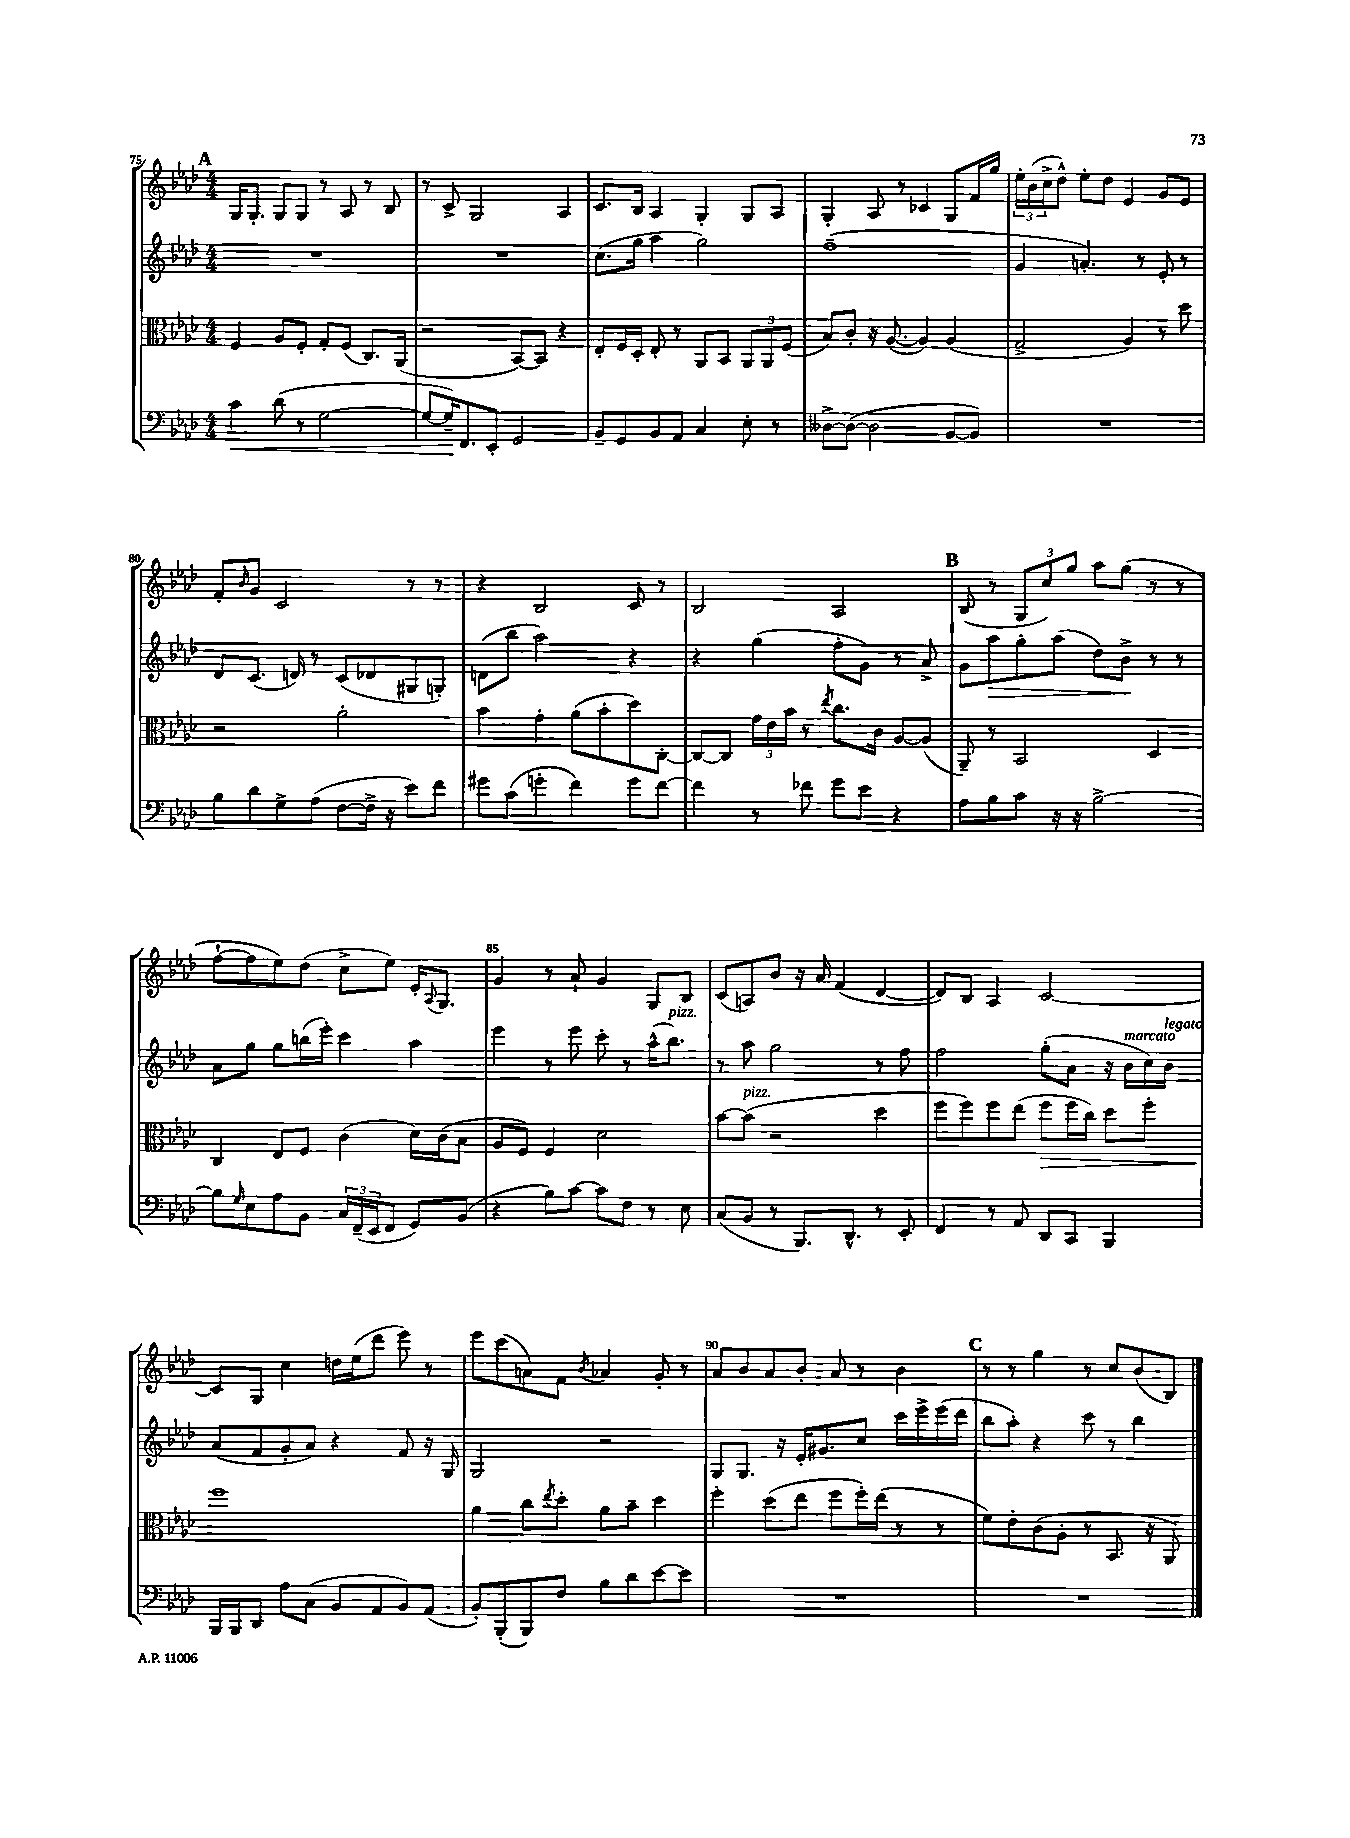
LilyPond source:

<<
\new StaffGroup <<
\new Staff = "s0" {
    \clef treble \key aes \major \numericTimeSignature \time 4/4
    \mark \markup { \bold "A" } g16 g8.-. g8 g8 r8 aes8 r8 bes8 |
    r8 c'8-> g2 aes4 |
    c'8. bes16 aes4 g4-. g8 aes8 |
    g4-. aes8 r8 ces'4 g8 f'16 g''16 |
    \tuplet 3/2 { ees''16-. bes'16( c''16-> } des''8-^) ees''8-. des''8 ees'4 g'8 ees'8 |
    f'8-. \grace { bes'16 } g'8 c'2 r8 r8 |
    r4 bes2 c'8 r8 |
    bes2 aes2 |
    \mark \markup { \bold "B" } bes8( r8 \tuplet 3/2 { g8 c''8) g''8 } aes''8 g''8( r8 r8 |
    f''8~-! f''8 ees''8) des''8( c''8-> ees''8) ees'16-. \appoggiatura { aes8 } g8. |
    g'4 r8 aes'8-! g'4 g8 bes8 |
    c'8( a8) bes'8 r16 aes'16 f'4( des'4~ |
    des'8) bes8 aes4 c'2~ |
    c'8 g8 c''4 d''16 ees''16( des'''8 ees'''8) r8 |
    ees'''8 c'''8( a'8) f'8 \acciaccatura { bes'8 } aes'4 g'8-. r8 |
    aes'8 bes'8 aes'8 bes'8-. aes'8 r8 bes'4 |
    \mark \markup { \bold "C" } r8 r8 g''4 r8 c''8 bes'8( bes8) \bar "|." |
}
\new Staff = "s1" {
    \clef treble \key aes \major \numericTimeSignature \time 4/4
    \mark \markup { \bold "A" } R1 |
    R1 |
    c''8.( g''16 aes''4 g''2) |
    f''1--( |
    g'4 a'4.-.) r8 ees'8-. r8 |
    des'8 c'8.( d'16) r8 c'8( des'8 gis8 g8-.) |
    d'8( bes''8 aes''2) r4 |
    r4 g''4( f''8-. g'8) r8 aes'8-> |
    \mark \markup { \bold "B" } g'8 aes''8\> g''8-. aes''8( des''8) bes'8->\! r8 r8 |
    aes'8 g''8 g''8 b''16( ees'''16-.) c'''4 aes''4 |
    ees'''4 r8 ees'''8 c'''8-. r8 aes''16-^( bes''8.^\markup { \italic "pizz." }) |
    r8 aes''8 g''2 r8 f''8 |
    f''2 g''8-.( aes'8 r16 bes'16^\markup { \italic "marcato" } c''16) bes'16^\markup { \italic "legato" } |
    aes'8( f'8 g'8-. aes'8) r4 f'8 r16 g16 |
    g2 r2 |
    g8 g8. r16 ees'16-. gis'8. c''8 c'''16 ees'''16-> ees'''16( des'''16 |
    \mark \markup { \bold "C" } bes''8 aes''8-.) r4 c'''8 r8 bes''4 \bar "|." |
}
\new Staff = "s2" {
    \clef alto \key aes \major \numericTimeSignature \time 4/4
    \mark \markup { \bold "A" } f4 aes8 f8-. g8-. f8( c8.) aes,16( |
    r2 bes,8~) bes,8 r4 |
    ees8-. f16 des16-. ees8-. r8 aes,8 bes,8 \tuplet 3/2 { aes,8 aes,8 f8( } |
    bes8) c'8-. r16 aes8.~( aes4) aes4( |
    g2-> aes4) r8 des''8 |
    r2 aes'2-. |
    bes'4 g'4-. aes'8( bes'8-. des''8) c8~-. |
    c8~ c8 \tuplet 3/2 { g'16 ees'16 bes'16 } r8 \acciaccatura { ees''8 } c''8. c'16 aes8~ aes8( |
    \mark \markup { \bold "B" } aes,8--) r8 bes,2 des4 |
    c4 ees8 f8 c'4( des'16) c'16( bes8 |
    aes8 f8) f4 des'2 |
    bes'8~ bes'8^\markup { \italic "pizz." }( r2 des''4 |
    f''8 f''8) f''8 ees''8( f''8\> f''16 c''16) des''8 f''8-. |
    f''1\! |
    aes'4 c''8 \acciaccatura { ees''8 } des''8-. aes'8 bes'8-- des''4 |
    f''4-. des''8( ees''8 f''8 f''16-.) ees''16( r8 r8 |
    \mark \markup { \bold "C" } f'8) ees'8-. c'8( aes8-. r8 bes,8. r16 aes,8) \bar "|." |
}
\new Staff = "s3" {
    \clef bass \key aes \major \numericTimeSignature \time 4/4
    \mark \markup { \bold "A" } c'4\< des'8( r8 g2~ |
    g8~ g16--\!) f,8. ees,8-. g,2 |
    bes,8-- g,8 bes,8 aes,8 c4 ees8-. r8 |
    deses8~-> deses8~( deses2 bes,8~ bes,8) |
    R1 |
    bes8 des'8 g8-> aes8( f8~ f16-> r16 ees'8) f'8 |
    gis'8 c'8( g'4-. f'4) g'8 f'8~ |
    f'4 r8 fes'8 g'8 ees'8 r4 |
    \mark \markup { \bold "B" } aes8 bes8 c'8 r16 r16 bes2~-> |
    bes8 \grace { g16 } ees8 aes8 bes,8 \tuplet 3/2 { c16 f,16--( ees,16 } f,8 g,8) bes,8( |
    r4 bes8) c'8~ c'8 f8 r8 ees8 |
    c8( bes,8 r8 bes,,8.) des,8.-^ r8 ees,8-. |
    f,4 r8 aes,8 des,8 c,8 bes,,4 |
    bes,,16 bes,,16 des,8 aes8 c8( bes,8 aes,8 bes,8) aes,8( |
    bes,8-.) bes,,8-.( bes,,8) f8 bes8 des'8 ees'8~ ees'8 |
    R1 |
    \mark \markup { \bold "C" } R1 \bar "|." |
}
>>
>>
\layout { \context { \Score currentBarNumber = #75 \override BarNumber.break-visibility = ##(#f #t #t) barNumberVisibility = #(every-nth-bar-number-visible 5) } }
